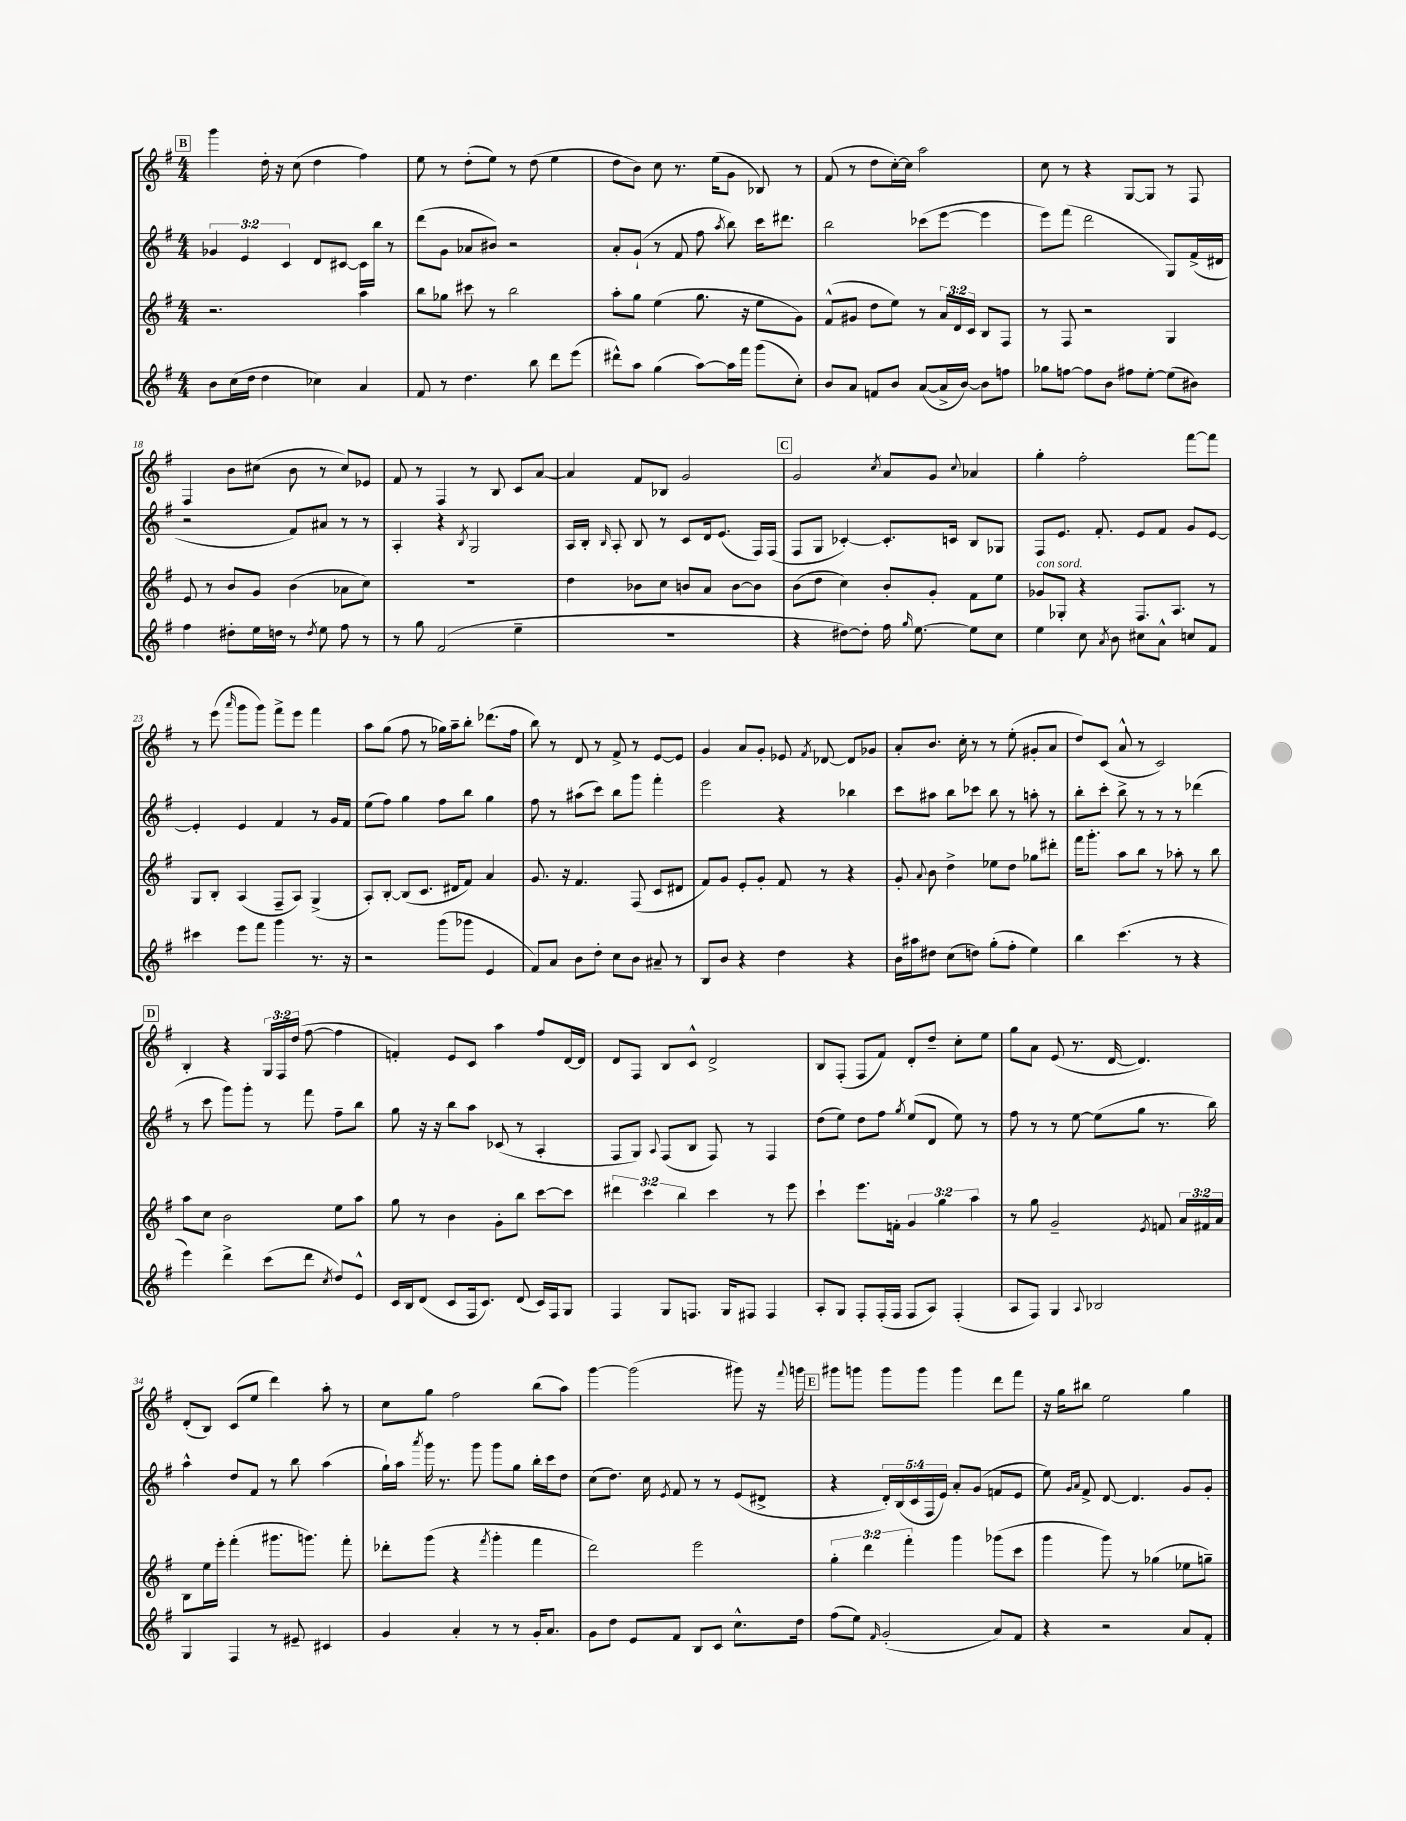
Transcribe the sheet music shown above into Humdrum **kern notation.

**kern	**kern	**kern	**kern
*staff4	*staff3	*staff2	*staff1
*clefG2	*clefG2	*clefG2	*clefG2
*k[f#]	*k[f#]	*k[f#]	*k[f#]
*M4/4	*M4/4	*M4/4	*M4/4
8b	2.r	6g-	4ggg
(16cc	.	.	.
.	.	6e	.
16dd	.	.	.
4dd	.	.	16dd'
.	.	.	16r
.	.	6c	.
.	.	.	(8cc
4cc-)	.	8d	4dd
.	.	[8c#	.
4a	4aa	16c#]	4ff#)
.	.	16bb	.
.	.	8r	.
=	=	=	=
8f#	8bb	(8ddd	8ee
8r	8gg-	8g	8r
4.dd	8ccc#	8a-	(8dd'
.	8r	8b#)	8ee)
.	2bb	2r	8r
8bb	.	.	(8dd
8ddd	.	.	4ee
(8eee	.	.	.
=	=	=	=
8ddd#^^)	8aa'	8a'	8dd
8aa	8gg	(8g`	8b)
(4gg	(4ee	8r	8cc
.	.	8f#	8.r
[8aa)	8.gg	8ff#	.
.	.	.	(16ee
.	.	8qaa	.
16aa]	.	8bb)	8g
16fff#	16r	.	.
(8ggg	8ee	16ccc	8B-)
.	.	8.ddd#	.
8cc')	8g)	.	8r
=	=	=	=
8b	(8f#^^	2bb	(8f#
8a	8g#	.	8r
8f	8dd	.	8dd
8b	8ee)	.	[16cc')
.	.	.	16cc]
([8a	8r	(8ccc-	2aa
16a^]	24a	[8eee	.
.	24d	.	.
[16b)	.	.	.
.	24c	.	.
8b]	8B	4eee]	.
8ff	8F#	.	.
=	=	=	=
8gg-	8r	8eee)	8cc
[8ff	8F#	(8fff#	8r
8ff]	2r	2ddd	4r
8b	.	.	.
8ff#	.	.	[8G
[8ee'	.	.	8G]
(8ee]	4G	8G)	8r
8b#)	.	(16f#^	8F#
.	.	16d#	.
=	=	=	=
4ff#	8e	2r	4F#
.	8r	.	.
8dd#'	8b	.	8b
16ee	8g	.	(8cc#
16dd	.	.	.
8r	(4b	8f#)	8b
8qdd	.	.	.
8ee	.	8a#	8r
8ff#	8a-	8r	8cc#)
8r	8cc)	8r	8e-
=	=	=	=
8r	1r	4A'	8f#
8gg	.	.	8r
(2f#	.	4r	4F#
.	.	8qB	.
.	.	2G	8r
.	.	.	8B
4ee~	.	.	8c
.	.	.	[8a
=	=	=	=
1r	4dd	16A	4a]
.	.	16B'	.
.	.	16qqB	.
.	.	8A'	.
.	8b-	8B	8f#
.	8cc	8r	8B-
.	8b	8c	2g
.	8a	16d	.
.	.	(8.e	.
.	[8b	.	.
.	8b]	16F#)	.
.	.	(16F#	.
=	=	=	=
4r	(8b	8F#	2g
.	8dd	8G	.
[8dd#)	4cc)	[4c-')	.
8dd#']	.	.	.
.	.	.	8qcc
16ff#	8b'	8.c-']	8a
16qqgg	.	.	.
[8.ee	.	.	.
.	8g'	.	8g
.	.	16c	.
.	.	.	8qqcc
8ee]	8f#	8B	4a-
8cc	8ee	8G-	.
=	=	=	=
4ee	8g-	8F#	4gg'
.	8G-'	8.e	.
8cc	4r	.	2ff#'
.	.	8.f#'	.
8qa	.	.	.
8b	.	.	.
8cc#	8.F#	8e	.
8a^^	.	8f#	.
.	8.A	.	.
8cc	.	8g	[8fff#
8f#	8r	[8e	8fff#]
=	=	=	=
4ccc#	8G	4e']	8r
.	8B'	.	(8eee
.	.	.	16qqaaa
8eee	(4A	4e	8ggg
8fff#	.	.	8ggg)
4ggg	8F#~	4f#	8fff#^
.	8A)	.	8eee
8.r	(4G^	8r	4fff#
.	.	16g	.
16r	.	16f#	.
=	=	=	=
2r	8A')	(8ee	8aa
.	[8B'	8ff#)	(8gg
.	(8B]	4gg	8ff#
.	8.c	.	8r
(8ggg	.	8ff#	16gg-)
.	16d#	.	16aa~
8ggg-	8f#)	8bb	8bb'
4e	4a	4gg	(8.ddd-
.	.	.	16ff#
=	=	=	=
8f#)	8.g	8ff#	8bb)
8a	.	8r	8r
.	16r	.	.
8b	4.f#	(8aa#	8d
8dd'	.	8ccc)	8r
8cc	.	8bb	8f#^
8b	(8F#	8ggg	8r
8a#~	8c	4fff#'	[8e
8r	8d#	.	8e]
=	=	=	=
8B	8f#)	2eee	4g
8b	8g	.	.
4r	8e'	.	8a
.	8g'	.	8g'
4dd	8f#	4r	8e-
.	.	.	8qf#
.	8r	.	[8d-
4r	4r	4bb-	8d-]
.	.	.	8g-
=	=	=	=
16b	8g'	8ccc	8a'
16aa#	.	.	.
.	8qqa	.	.
8dd#	8b	8aa#	8.b
(8cc	4dd^	8bb	.
.	.	.	16cc'
8dd)	.	8ccc-	8r
(8gg'	8ee-	8bb	8r
8ff#'	8dd	8r	(8ee'
4ee)	8gg-	8aa'	8g#'
.	8ddd#'	8r	8a
=	=	=	=
4bb	16fff#	8bb'	8dd)
.	8.ggg'	.	.
.	.	8ccc'	(8c
(4.ccc	8aa	8bb^	8a^^
.	8bb	8r	8r
.	8r	8r	2c)
8r	8aa-'	8r	.
4r	8r	(4ddd-	.
.	8bb	.	.
=	=	=	=
4eee)	8aa	8r	4B'
.	8cc	8ccc	.
4ddd^	2b	8ggg)	4r
.	.	8ggg'	.
(8ccc	.	8r	24G
.	.	.	24F#
.	.	.	(24dd
8ddd	.	8fff#	[8ff#
8qcc	.	.	.
8dd)	8ee	8ff#~	4ff#]
8e^^	8aa	8bb	.
=	=	=	=
16c	8gg	8gg	4f')
16B	.	.	.
(8d	8r	16r	.
.	.	16r	.
8c	4b	8bb	8e
16F#	.	8aa	8c
8.c)	.	.	.
.	8g'	(8c-	4aa
(8d	8bb	8r	.
16c)	[8ccc	4A'	8ff#
16F#	.	.	.
8G	8ccc]	.	[16d
.	.	.	16d]
=	=	=	=
4F#	6ddd#	8F#	8d
.	.	8G)	8F#
.	6ccc	.	.
.	.	8qqA	.
8G	.	(8F#	8B
.	6bb	.	.
8.F	.	8B	8c^^
.	4ccc	8F#)	2d^
16G	.	.	.
8F#	.	8r	.
4F#	8r	4F#	.
.	8eee	.	.
=	=	=	=
8A'	4ccc`	(8dd	8B
8G	.	8ee)	(8F#'
8F#'	8.eee	8dd	8F#
(16F#'	.	8ff#	8f#)
16F#	16f'	.	.
.	.	8qgg	.
8F#	6g	(8ee	8d'
8A)	.	8d	8dd~
.	6gg	.	.
(4F#'	.	8ee)	8cc'
.	6aa	.	.
.	.	8r	8ee
=	=	=	=
8A	8r	8ff#	8gg
8F#)	8gg	8r	8a
4G	2g~	8r	(8e
.	.	[8ee	8.r
8qqA	.	.	.
2B-	.	(8ee]	.
.	.	.	[16d
.	.	8gg	4.d])
.	8qe	.	.
.	8f	8.r	.
.	24a	.	.
.	24f#	.	.
.	.	16bb)	.
.	24a	.	.
=	=	=	=
4G	8B	4aa^^	(8d'
.	16ee	.	8B)
.	16eee'	.	.
4F#	(4fff#'	8dd	(8c
.	.	8f#	8ee
8r	8.ggg#	8r	4ddd)
8e#~	.	8bb	.
.	8.ggg)	.	.
4c#	.	(4aa	8aa'
.	8fff#'	.	8r
=	=	=	=
4g	8ddd-'	16gg`)	8cc
.	.	16aa	.
.	.	8qaaa	.
.	(8ggg	16ggg	8gg
.	.	8.r	.
4a'	4r	.	2ff#
.	.	8ggg	.
.	8qfff#	.	.
8r	4ggg'	8ggg	.
8r	.	8gg	.
16g'	4fff#	16bb'	(8bb
8.a	.	16ccc	.
.	.	8dd	8aa)
=	=	=	=
8g	2ddd)	(8cc	[4ggg
8dd	.	8.dd)	.
8e	.	.	(2ggg]
.	.	16cc	.
.	.	8qe	.
8f#	.	8f#	.
8B	2eee	8r	.
8c	.	8r	.
8.cc^^	.	(8e	8ggg#)
.	.	8d#^	16r
.	.	.	8qqfff#
16dd	.	.	16ggg
=	=	=	=
(8ff#	6gg'	4r	8ggg#
8ee)	.	.	8ggg
.	6ddd	.	.
16qqf#	.	.	.
(2g'	.	20d')	8ggg
.	.	(20B	.
.	6fff#'	.	.
.	.	20c	.
.	.	.	8ggg
.	.	20F#	.
.	.	20e)	.
.	4ggg	8a'	4ggg
.	.	(8g	.
8a)	(8ggg-	8f	8ddd
8f#	8ccc	8e	8fff#
=	=	=	=
4r	4ggg	8ee)	16r
.	.	.	16gg
.	.	16qqg	.
.	.	16qqa	.
.	.	8f#^	8bb#
2r	8ggg)	[8d	2ee
.	8r	4.d]	.
.	(4gg-	.	.
8a	8ee-	8g	4gg
8f#'	8gg~)	8g'	.
==	==	==	==
*-	*-	*-	*-
